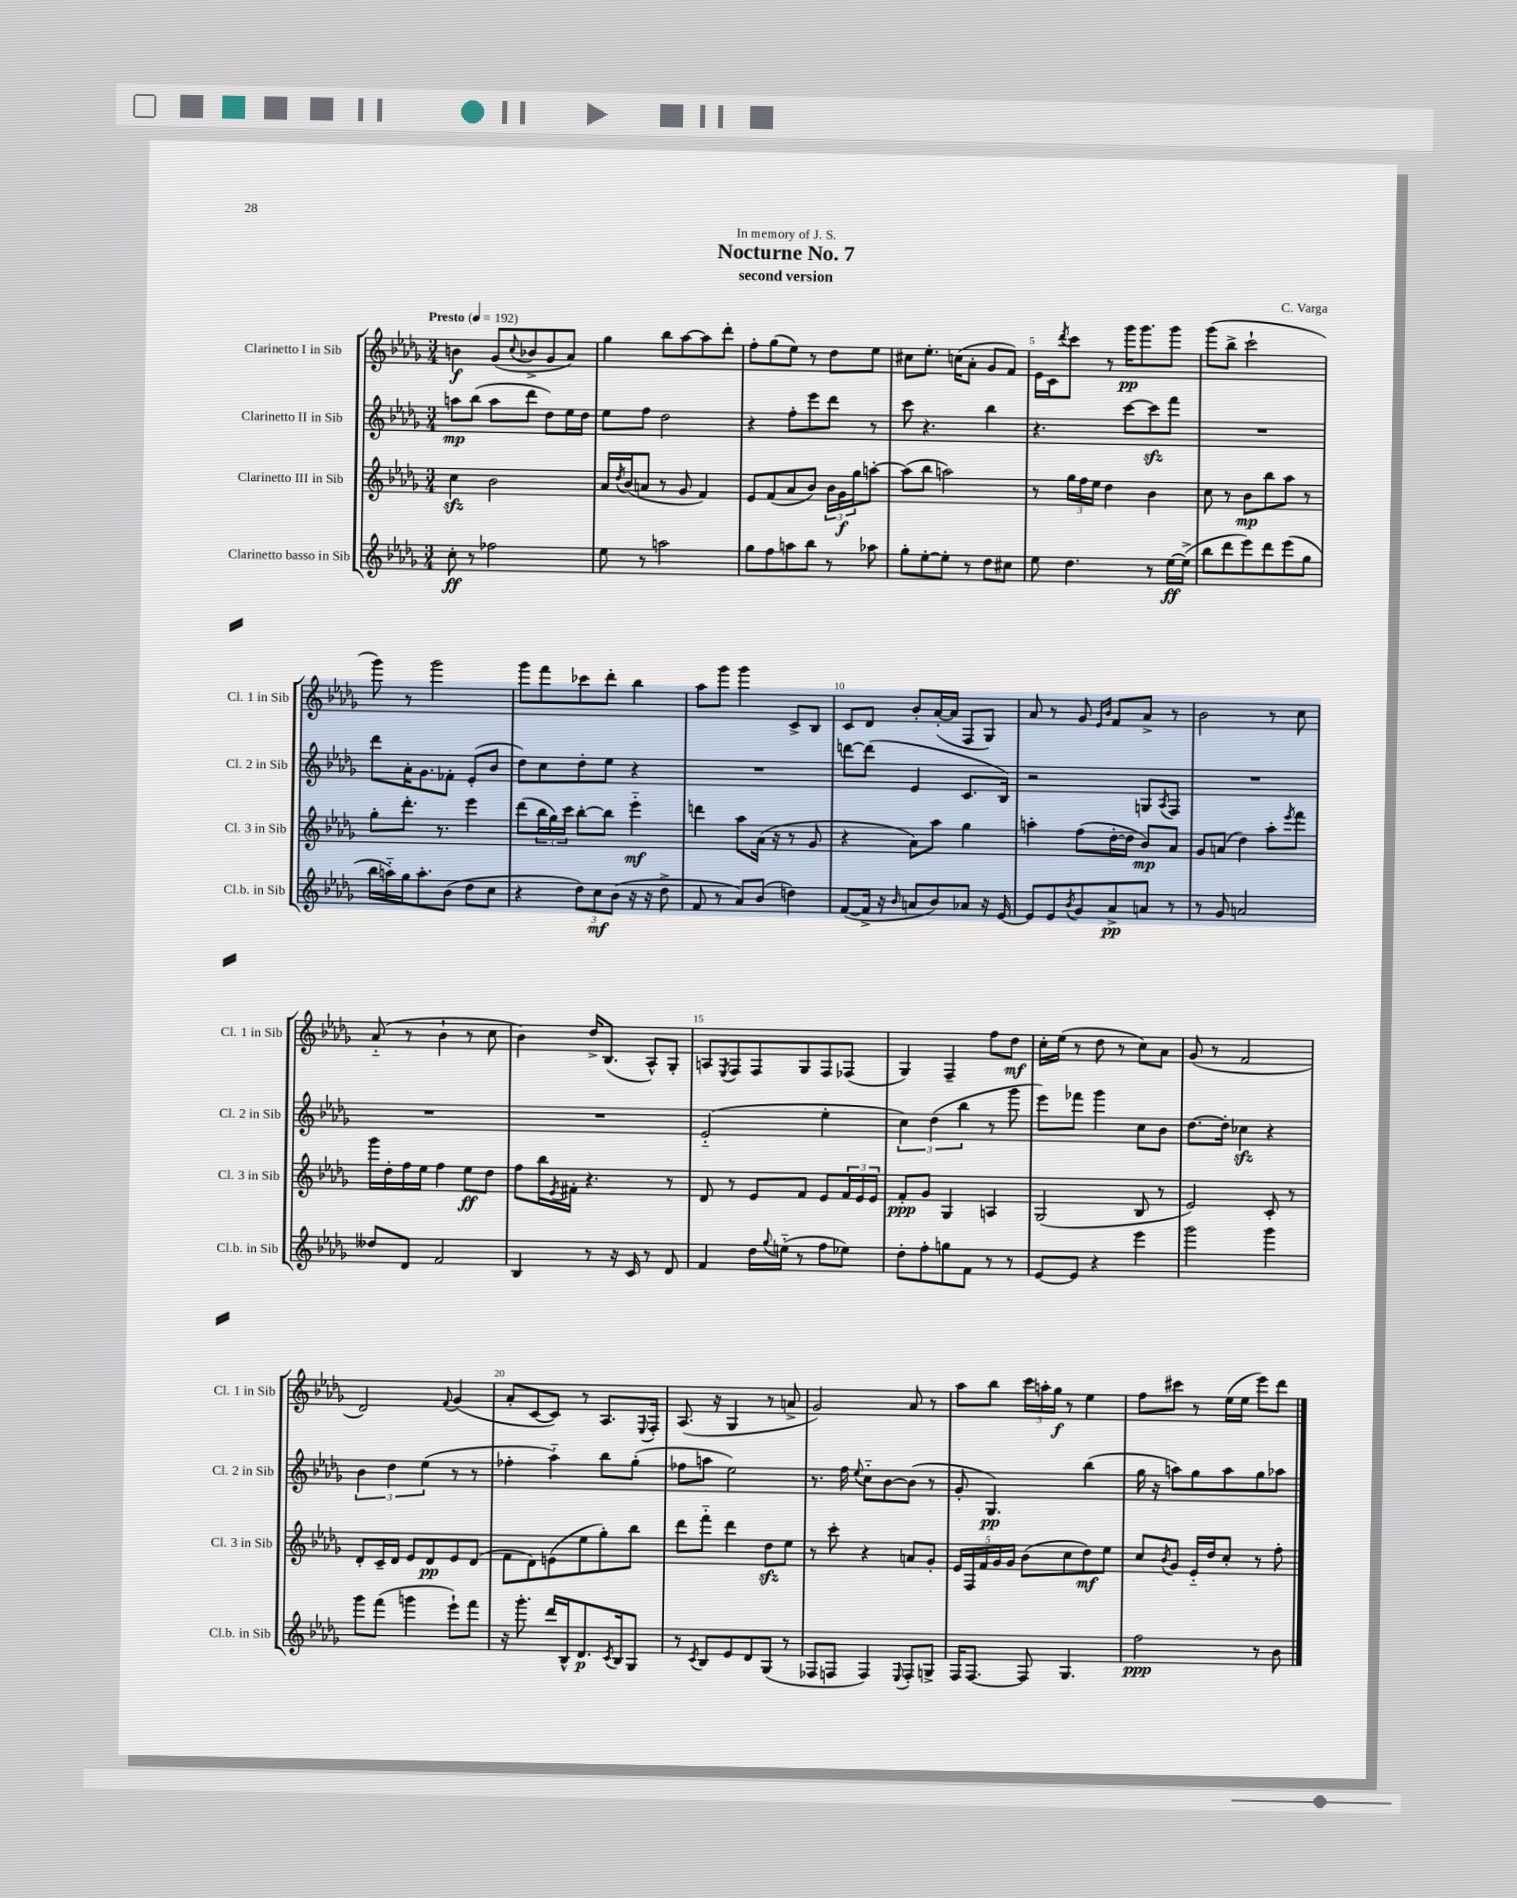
\header { title = "Nocturne No. 7" composer = "C. Varga" subtitle = "second version" dedication = "In memory of J. S." }
<<
\new StaffGroup <<
\new Staff = "s0" \with { instrumentName = "Clarinetto I in Sib" shortInstrumentName = "Cl. 1 in Sib" } {
    \clef treble \key des \major \numericTimeSignature \time 3/4 \tempo "Presto" 4 = 192
    b'4\f ges'8( \appoggiatura { c''8 } bes'8-> ges'8 aes'8) |
    ges''4 bes''8 aes''8~ aes''8 des'''8-. |
    f''8-. ges''8( ees''8) r8 des''8 ees''8 |
    cis''8 ees''8.-. c''16( aes'8-. ges'8 f'8) |
    ees'16 c'16 \acciaccatura { des'''8 } c'''8 r8 ges'''16\pp ges'''8. ges'''8 |
    ges'''8( bes''8-> c'''2-! |
    ges'''8) r8 ges'''2 |
    ges'''8 f'''8 ces'''8 des'''8-. bes''4 |
    aes''8 ges'''8 ges'''4 c'8-> bes8 |
    c'8 des'8 bes'8-. aes'16~-.( aes'16 f8 ges8) |
    aes'8 r8 ges'8 \grace { ees'16 bes'16 } f'8 aes'8-> r8 |
    bes'2 r8 c''8 |
    aes'8-_( r8 bes'4-! r8 c''8 |
    bes'4) des''16-> bes8.( aes8-^) ges8-. |
    a8 \acciaccatura { ees8 } f8 f8 ges8 f8 fes8( |
    ges4) f4-- f''8 des''8\mf |
    c''16-. ees''16( r8 des''8 r8 c''8) aes'8 |
    ges'8( r8 f'2 |
    des'2) \appoggiatura { f'8 } ges'4( |
    aes'8-. c'8~ c'8) r8 aes8. \appoggiatura { ees8 } f16-. |
    aes8.( r16 ges4 r8 a'8-> |
    ges'2) aes'8 r8 |
    aes''8 bes''8 \tuplet 3/2 { c'''16 a''16-. ges''16\f } r8 ees''4 |
    f''8 cis'''8 r8 ees''16( ees''16 ees'''8) des'''8 \bar "|." |
}
\new Staff = "s1" \with { instrumentName = "Clarinetto II in Sib" shortInstrumentName = "Cl. 2 in Sib" } {
    \clef treble \key des \major \numericTimeSignature \time 3/4
    a''8\mp bes''8( a''8 des'''8 des''8) ees''16 des''16 |
    ees''8 f''8 des''2 |
    r4 f''8-. ees'''8 des'''8 r8 |
    c'''8 r4. bes''4 |
    r4. c'''8~ c'''8\sfz f'''8 |
    R2. |
    des'''8 aes'16-. ges'8. fes'8-. ees'8-.( bes'8 |
    des''8) c''8 des''8-. ees''8 r4 |
    R2. |
    d'''8~ d'''8( ees'4 c'8. bes16) |
    r2 g8 \acciaccatura { aes8 } f8 |
    R2. |
    R2. |
    R2. |
    ees'2-_( ees''4-. |
    \tuplet 3/2 { c''4) des''4( bes''4 } r8 ges'''8 |
    ees'''8) fes'''8 ges'''4 c''8 bes'8 |
    des''8.~ des''16-. ces''4\sfz r4 |
    \tuplet 3/2 { bes'4 des''4 ees''4( } r8 r8 |
    fes''4-. aes''4-_) bes''8 ges''8-.( |
    fes''8 a''8 ees''2) |
    r8. f''16 \appoggiatura { ees''8 } c''8-_ bes'8~ bes'8( r8 |
    ges'8-. ges4.\pp) bes''4( |
    ges''16 r16 a''8) ges''8 a''8 ges''8 aes''8 \bar "|." |
}
\new Staff = "s2" \with { instrumentName = "Clarinetto III in Sib" shortInstrumentName = "Cl. 3 in Sib" } {
    \clef treble \key des \major \numericTimeSignature \time 3/4
    c''4\sfz bes'2 |
    aes'16 \acciaccatura { des''8 } bes'16( a'8 r8 ges'8 f'4) |
    ees'8 f'8( aes'8 bes'8) \tuplet 3/2 { bes'16 ges'16\f ges''16 } a''8~-. |
    a''8( bes''8 a''2) |
    r8 \tuplet 3/2 { ges''16 f''16 ees''16 } des''4 bes'4 |
    c''8 r8 bes'8\mp bes''8 aes''8 r8 |
    ges''8-. des'''8.-. r8. ees'''4 |
    des'''8( \tuplet 3/2 { bes''16 ges''16) c'''16 } bes''8~-. bes''8 ees'''4-_\mf |
    d'''4 aes''8 aes'16( r16 r8 ges'8 |
    r4 aes'8) aes''8 ges''4 |
    a''4-. f''8( des''16~-. des''16 bes'8\mp) aes'8 |
    ges'8 a'8( des''4) aes''8-. \acciaccatura { ees'''8 } f'''8 |
    ges'''16 des''16-. f''16 ees''16 f''4 ees''8\ff des''8 |
    f''8 bes''16 \acciaccatura { ees'8 } fis'16-. r4. r8 |
    des'8 r8 ees'8 f'8 ees'8 \tuplet 3/2 { f'16 ees'16 ees'16 } |
    f'8-.\ppp ges'8 ges4 a4 |
    ges2( bes8 r8 |
    ees'2) c'8-. r8 |
    des'8-. c'16-- des'16 ees'8 des'8\pp ees'8 des'8( |
    f'8 des'8) e'8( ees''8 ges''8-.) bes''8 |
    des'''8 f'''8-_ des'''4 des''8\sfz ees''8 |
    r8 c'''8-. r4 a'8 ges'8-. |
    \tuplet 5/4 { ees'16 f16 f'16 ges'16 ges'16 } bes'8( c''8 des''8\mf) ees''8 |
    c''8 \acciaccatura { bes'8 } ges'8 ees'16-_ des''16 c''8-. r8 f''8-. \bar "|." |
}
\new Staff = "s3" \with { instrumentName = "Clarinetto basso in Sib" shortInstrumentName = "Cl.b. in Sib" } {
    \clef treble \key des \major \numericTimeSignature \time 3/4
    c''8-.\ff r8 fes''2 |
    ees''8 r8 a''2 |
    ges''8 f''8 a''8 bes''8 r8 aes''8 |
    ges''8-. ees''8~-. ees''8-. r8 des''8 cis''8 |
    ees''8 des''4. r8 ees''16~\ff ees''16->( |
    bes''8 des'''8 ees'''8) des'''8 ees'''8( ges''8 |
    bes''16 a''16-_) ges''16 a''8.-. bes'8( des''8 c''8 |
    r4 \tuplet 3/2 { des''8) c''8\mf bes'8( } r16 r16 des''8-> |
    f'8 r8 aes'8) bes'8( d''4) |
    f'8~( f'16-> r16 \grace { bes'16 } a'8 bes'8) aes'8 r16 ees'16~ |
    ees'8 ees'8 \acciaccatura { bes'8 } ges'8 aes'8->\pp a'8 r8 |
    r8 ges'8 a'2 |
    deses''8 des'8 f'2 |
    bes4 r8 r16 c'16 r8 des'8 |
    f'4 des''16 \appoggiatura { ges''8 } e''16-_( r8 f''8 ees''8) |
    des''8-. f''8-. g''8 f'8 r8 r8 |
    ees'8~ ees'8 r4 ees'''4 |
    ges'''2 ges'''4 |
    ges'''8 f'''8( g'''4 ees'''8-!) f'''8 |
    r16 ges'''8.-. des'''16 bes16-^ des'8.\p \acciaccatura { c'8 } bes16 ges8 |
    r8 \acciaccatura { c'8 } bes8 ees'8 des'8 ges8( r8 |
    fes8 f8 f4) \appoggiatura { ees8 } f8-. g8-> |
    f16 f8.~ f8 ges4. |
    f''2\ppp r8 bes'8 \bar "|." |
}
>>
>>
\layout { \context { \Score \override BarNumber.break-visibility = ##(#f #t #t) barNumberVisibility = #(every-nth-bar-number-visible 5) } }
